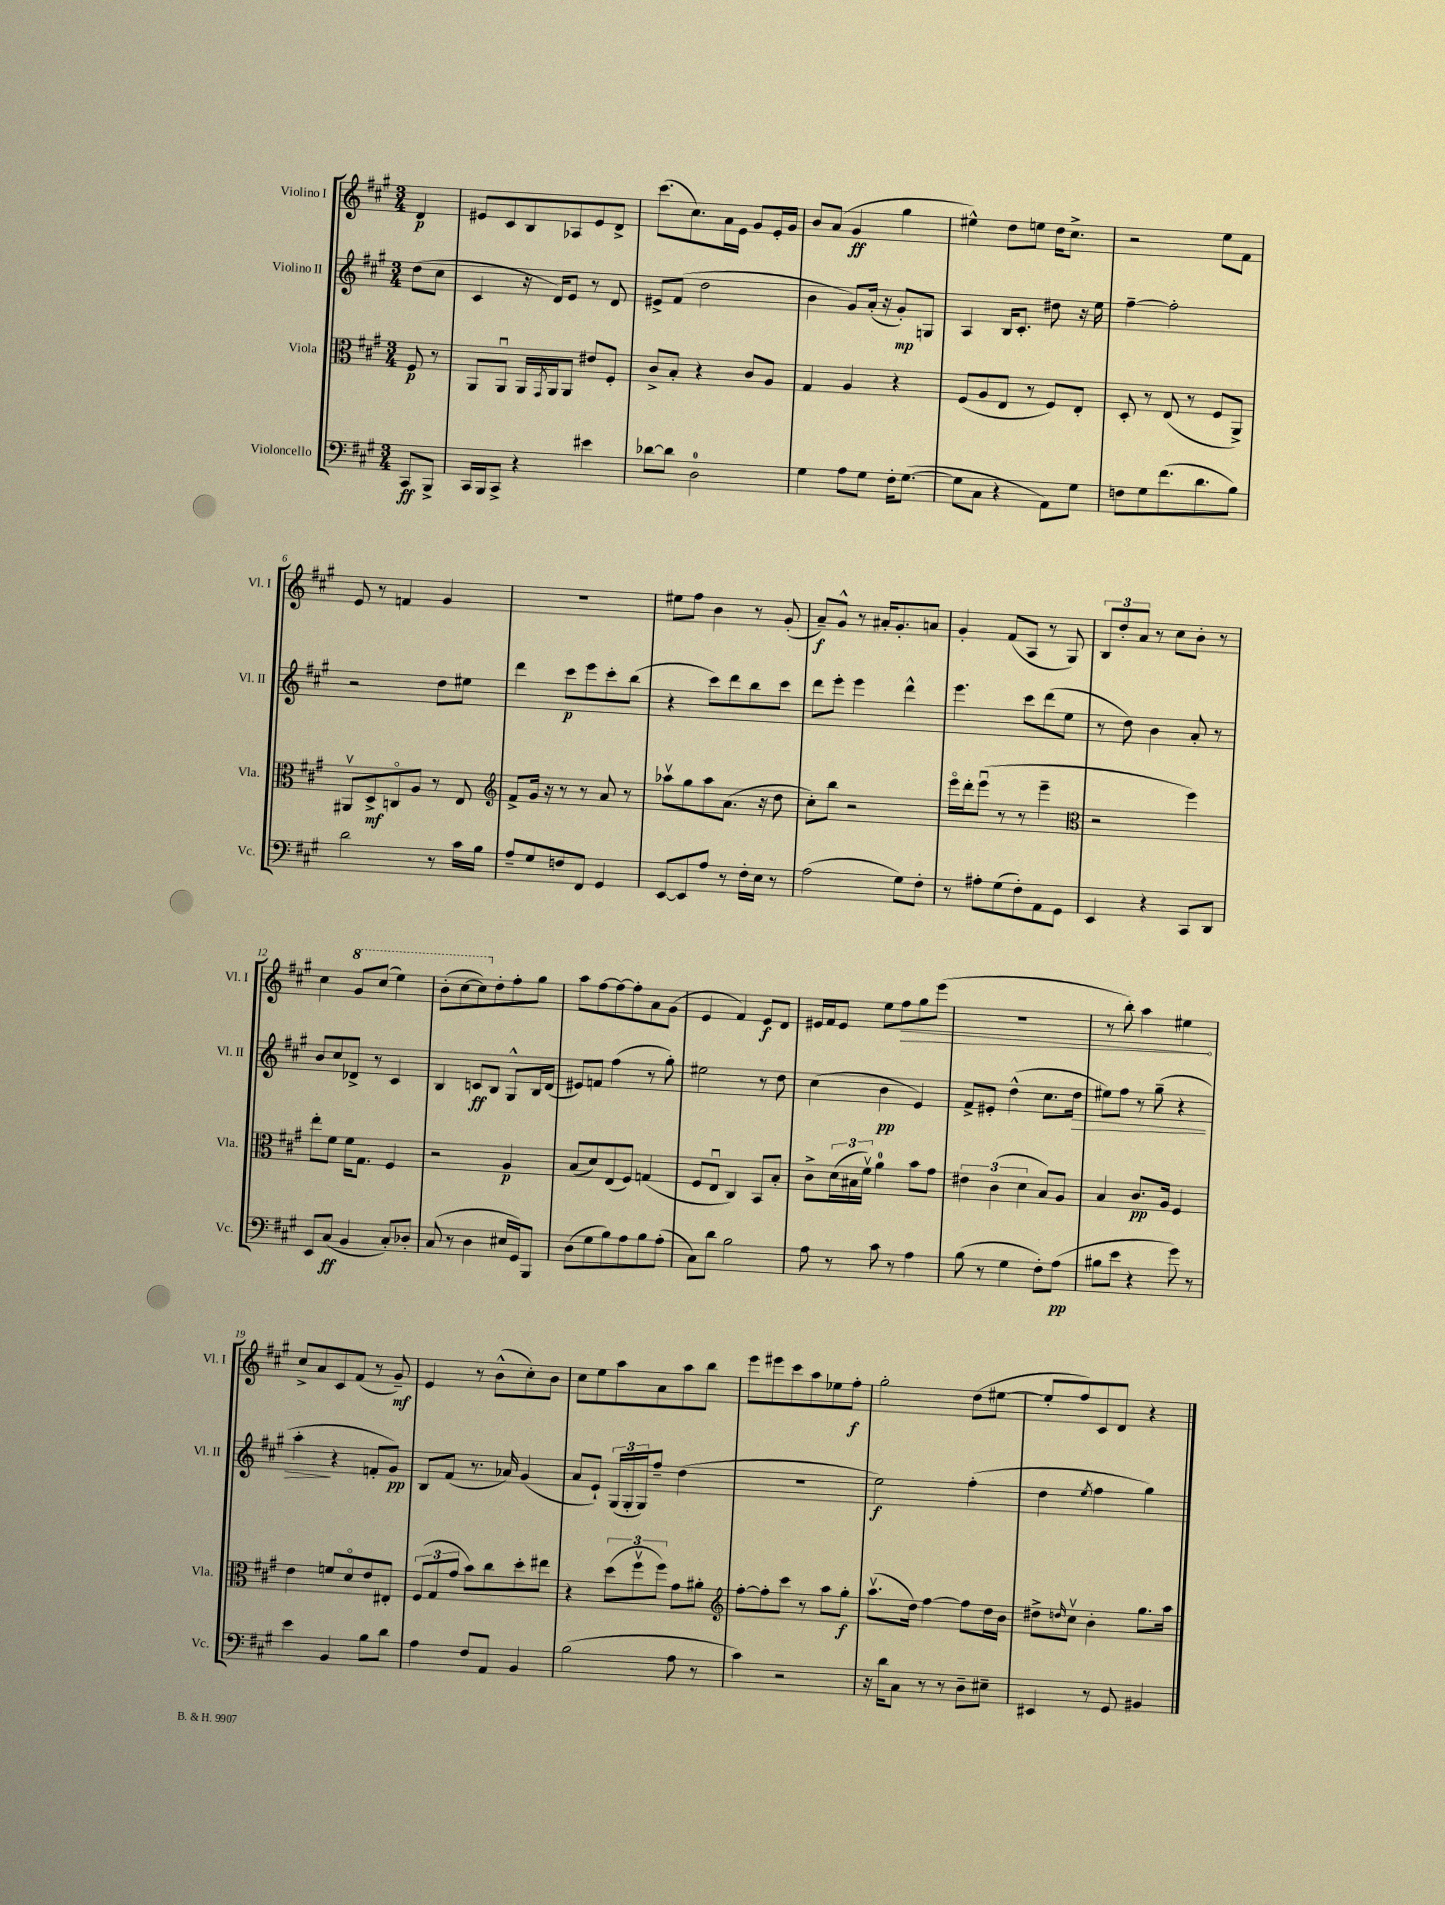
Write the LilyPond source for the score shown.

<<
\new StaffGroup <<
\new Staff = "s0" \with { instrumentName = "Violino I" shortInstrumentName = "Vl. I" } {
    \clef treble \key a \major \numericTimeSignature \time 3/4 \partial 4
    d'4\p |
    eis'8 cis'8 b8 aes8 eis'8 d'8-> |
    cis'''8.( cis''8.) a'16 e'16 gis'8 e'16-. gis'16 |
    b'8 a'8( gis'4\ff gis''4 |
    eis''4-^) d''8 e''8 d''16 cis''8.-> |
    r2 e''8 fis'8 |
    e'8 r8 f'4 gis'4 |
    R2. |
    eis''8 fis''8 b'4 r8 gis'8-.( |
    a'8--\f) gis'8-^ r8 ais'16-. gis'8.-. a'8 |
    gis'4-. fis'8( a8 r8 gis8) |
    \tuplet 3/2 { b8 d''8-. a'8 } r8 cis''8 b'8-. r8 |
    cis''4 \ottava #1 gis''8 cis'''8( e'''4) |
    b''8-.( cis'''8~ cis'''8) \ottava #0 d''8-. fis''8-. gis''8 |
    a''8 fis''8~ fis''8~ fis''8-. a'8 gis'8( |
    e'4 fis'4) e'8\f d'8 |
    eis'16 fis'16 eis'8 e''8 \once \override Hairpin.circled-tip = ##t fis''8\> gis''8 e'''8( |
    R2. |
    r8 b''8-.) a''4 eis''4\! |
    cis''8-> a'8 cis'8 fis'8( r8 gis'8--\mf) |
    e'4 r8 b'8-^( cis''8-.) b'8 |
    cis''8 e''8 a''8 a'8 a''8 b''8 |
    e'''8 eis'''8 cis'''8 a''8 ees''8 fis''8-.\f |
    gis''2-. d''8( eis''8~ |
    eis''8-. fis''8) cis'8 d'8 r4 \bar "|." |
}
\new Staff = "s1" \with { instrumentName = "Violino II" shortInstrumentName = "Vl. II" } {
    \clef treble \key a \major \numericTimeSignature \time 3/4 \partial 4
    d''8( cis''8 |
    cis'4 r16 d'16) e'8 r8 d'8 |
    eis'8-> fis'8( d''2 |
    b'4 gis'8) a'16-.( r16 gis'8-.\mp) g8 |
    a4 b16 cis'8.-. dis''8 r16 e''16 |
    fis''4~-- fis''2-. |
    r2 d''8 eis''8 |
    d'''4 cis'''8\p e'''8 cis'''8-. b''8( |
    r4 cis'''8) d'''8 b''8 cis'''8 |
    d'''8 e'''8-. e'''4 d'''4-^ |
    e'''4. cis'''8 d'''8( e''8 |
    r8 d''8) b'4 a'8-. r8 |
    b'8 cis''8 des'8-> r8 cis'4 |
    b4 c'8\ff b8 gis8-^ b16 d'16( |
    eis'8) f'8 fis''4( r8 gis''8-.) |
    eis''2 r8 d''8 |
    cis''4( b'4\pp e'4) |
    fis'8-> eis'8-. d''4-^( cis''8. d''16\> |
    eis''8) fis''8 r8 gis''8--( r4 |
    a''4-.\! r4 f'8-. gis'8\pp) |
    b8 fis'8( r8. aes'16) gis'4( |
    a'8 e'8-!) \tuplet 3/2 { gis16( gis16-. gis16) } fis''8-- d''4( |
    R2. |
    e''2\f) fis''4-.( |
    d''4 \acciaccatura { e''8 } fis''4 gis''4) \bar "|." |
}
\new Staff = "s2" \with { instrumentName = "Viola" shortInstrumentName = "Vla." } {
    \clef alto \key a \major \numericTimeSignature \time 3/4 \partial 4
    fis8\p r8 |
    a,8 a,8\downbow a,16 \acciaccatura { gis,8 } a,16 a,8 eis'8 fis8-. |
    cis'8-> b8-. r4 cis'8 a8 |
    gis4 a4 r4 |
    fis8( a8 e8 r8 fis8) e8-. |
    d8-. r8 e8( r8 fis8 a,8->) |
    ais,8\upbow d8->\mf c8\flageolet a8 r8 e8 |
    \clef treble fis'8-> gis'16 r16 r8 r8 a'8 r8 |
    aes''8\upbow gis''8 aes''8 a'8.( r16 d''8 |
    cis''8-.) b''8 r2 |
    e'''16\flageolet d'''16-. e'''8\downbow( r8 r8 e'''4-- |
    \clef alto r2 fis''4) |
    e''8-. fis'8 fis'16 gis8. fis4 |
    r2 a4\p |
    b8( d'8) e8( fis8) g4( |
    fis8 e8\downbow cis4) b,8 b8-. |
    cis'8-> \tuplet 3/2 { d'16( bis16 fis'16\upbow) } a'4-0 b'8 gis'8 |
    \tuplet 3/2 { eis'4 cis'4( d'4 } b8) a8 |
    b4 cis'8.\pp a16 fis4 |
    e'4 f'8 d'8\flageolet e'8 eis8-. |
    \tuplet 3/2 { fis8( gis8 gis'8 } b'8) cis''8 d''8-. eis''8 |
    r4 \tuplet 3/2 { d''8( fis''8\upbow fis''8) } gis'8 ais'8-. |
    \clef treble fis''8~-. fis''8-. cis'''8 r8 a''8 gis''8-.\f |
    a''8.\upbow( d''16) fis''4~ fis''8 d''16 b'16 |
    dis''8-> \grace { d''16 } cis''8\upbow b'4-. gis''8. a''16 \bar "|." |
}
\new Staff = "s3" \with { instrumentName = "Violoncello" shortInstrumentName = "Vc." } {
    \clef bass \key a \major \numericTimeSignature \time 3/4 \partial 4
    cis,8\ff b,,8-> |
    cis,16 b,,16 cis,8-> r4 eis'4 |
    des'8~ des'8 d2-0 |
    gis4 a8 gis8 fis16-. gis8.~( |
    gis8 cis8 r4 a,8) gis8 |
    f8 gis8 fis'8.( d'8. b8) |
    d'2 r8 cis'16 b16 |
    a8-- gis8 f8 fis,8 gis,4 |
    e,8~ e,8 a8 r8 fis16-. e16 r8 |
    a2( gis8) fis8-. |
    r8 ais8-. gis8( fis8-.) a,8 gis,8 |
    e,4 r4 cis,8 d,8 |
    e,8 cis8\ff( b,4 cis8-.) des8-. |
    cis8( r8 d4 eis16 gis,16) b,,8 |
    d8( gis8 b8) a8 b8 a8-.( |
    cis8) d'8 b2 |
    a8 r8 cis'8 r8 a4 |
    b8( r8 gis4 fis8-.) a8\pp( |
    bis8 e'8 r4 gis'8) r8 |
    e'4 b,4 b8 d'8 |
    a4 fis8 a,8 b,4 |
    b2( a8 r8 |
    cis'4) r2 |
    r16 d'16 cis8 r8 r8 d8-- eis8-- |
    eis,4 r8 gis,8 bis,4 \bar "|." |
}
>>
>>
